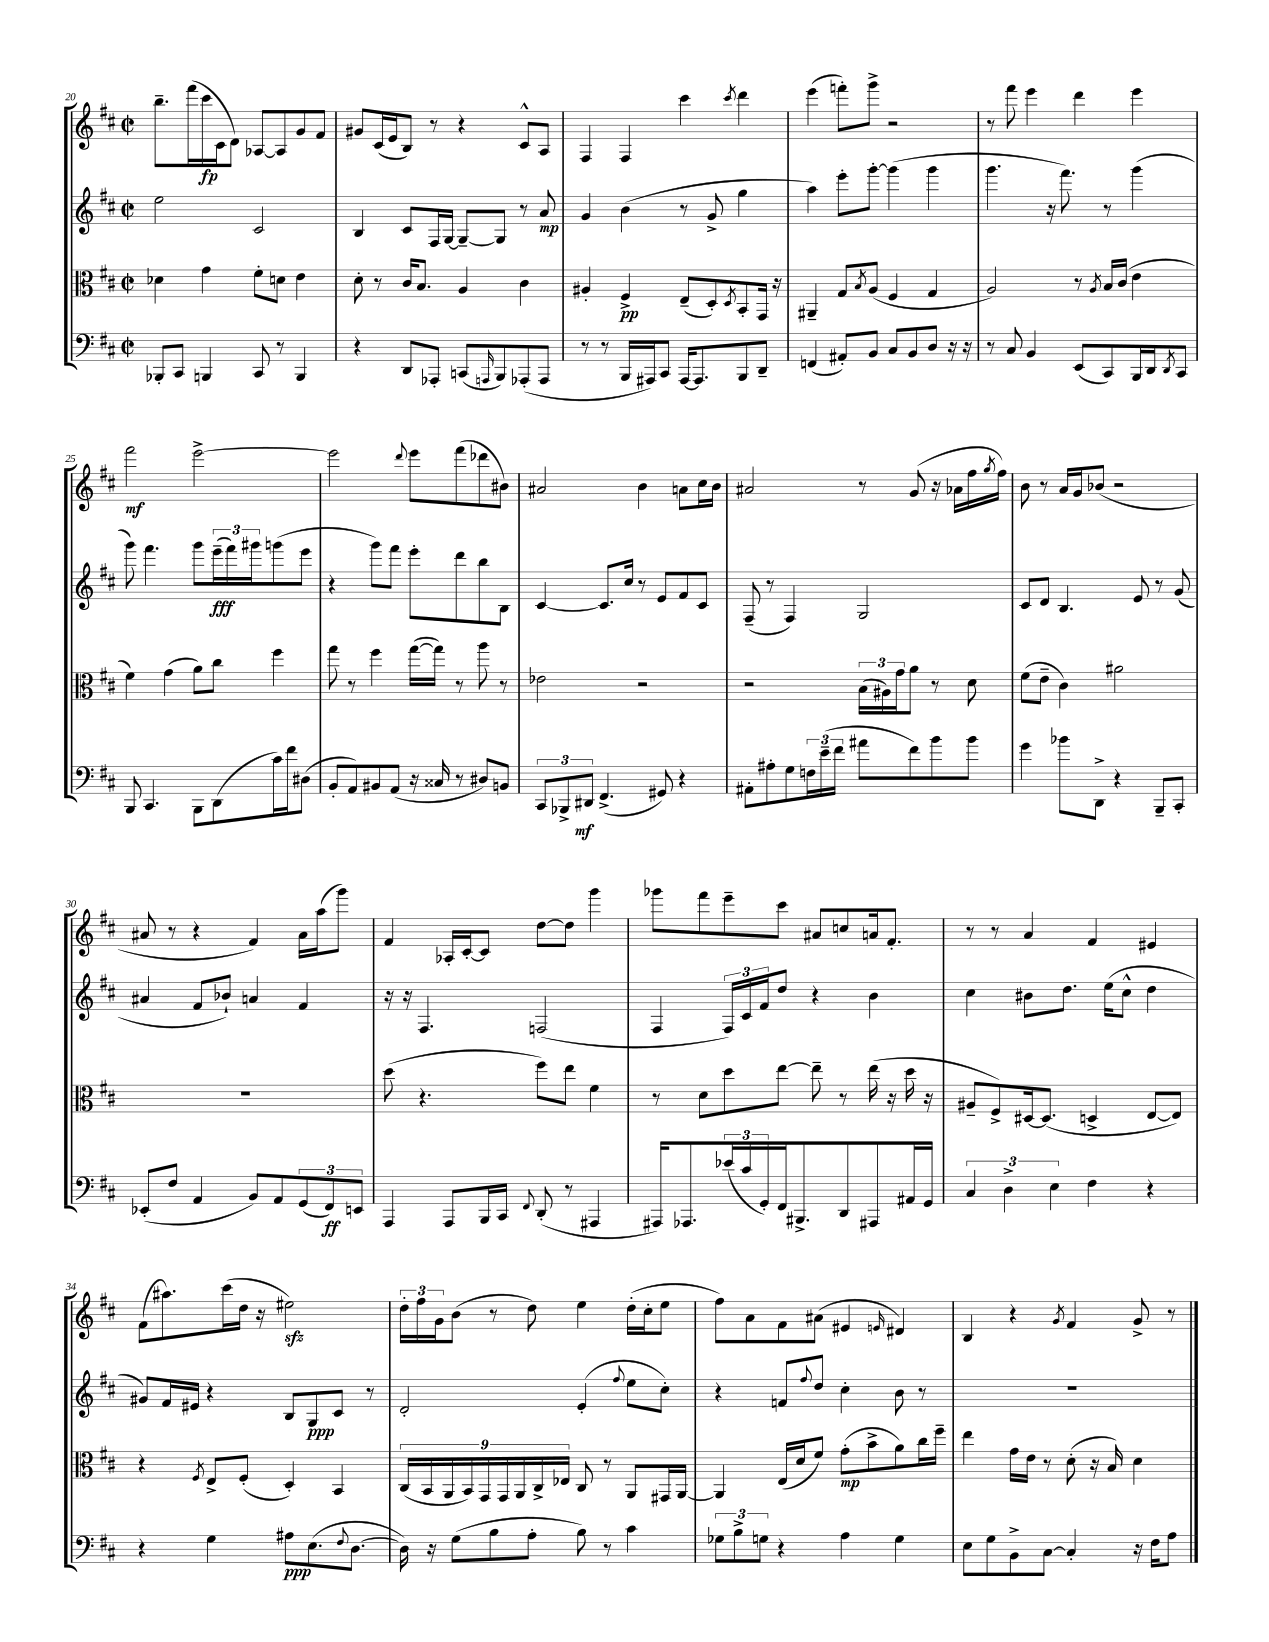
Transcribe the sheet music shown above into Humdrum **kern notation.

**kern	**dynam	**kern	**dynam	**kern	**dynam	**kern	**dynam
*part4	*part4	*part3	*part3	*part2	*part2	*part1	*part1
*staff4	*staff4	*staff3	*staff3	*staff2	*staff2	*staff1	*staff1
*clefF4	*	*clefC3	*	*clefG2	*	*clefG2	*
*k[f#c#]	*	*k[f#c#]	*	*k[f#c#]	*	*k[f#c#]	*
*M2/2	*	*M2/2	*	*M2/2	*	*M2/2	*
*met(c|)	*	*met(c|)	*	*met(c|)	*	*met(c|)	*
=20	=20	=20	=20	=20	=20	=20	=20
8BBB-X'/L	.	4d-X\	.	2ee\	.	8.bb~\L	.
8CC#/J	.	.	.	.	.	.	.
.	.	.	.	.	.	(16fff#\L	.
4BBBn/	.	4g\	.	.	.	16ccc#\	fp
.	.	.	.	.	.	16c#\J	.
.	.	.	.	.	.	8d\J)	.
8CC#/	.	8f#'\L	.	2c#/	.	[8A-X/L	.
8r	.	8dn\J	.	.	.	8A-/]	.
4BBB/	.	4e\	.	.	.	8g/	.
.	.	.	.	.	.	8f#/J	.
=21	=21	=21	=21	=21	=21	=21	=21
4r	.	8d'\	.	4B/	.	8g#X/L	.
.	.	8r	.	.	.	(16c#/L	.
.	.	.	.	.	.	16e/J	.
8DD/L	.	16c#/KL	.	8c#/L	.	8B/J)	.
.	.	8.B/J	.	.	.	.	.
8AAA-X'/J	.	.	.	16F#/L	.	8r	.
.	.	.	.	[16G/JJ	.	.	.
(8CCn/L	.	4A/	.	8G~/L_	.	4r	.
16qqAAAn/	.	.	.	.	.	.	.
8BBB/)	.	.	.	8G/J]	.	.	.
(8AAA-X'/	.	4c#\	.	8r	.	8c#^^/L	.
8AAA-/J	.	.	.	8a/	mp	8A/J	.
=22	=22	=22	=22	=22	=22	=22	=22
8r	.	4A#X'/	.	4g/	.	4F#/	.
8r	.	.	.	.	.	.	.
16BBB/LL	.	4F#^/	pp	(4b\	.	4F#/	.
16AAA#X/J)	.	.	.	.	.	.	.
8CC#/J	.	.	.	.	.	.	.
[16AAA#/KL	.	(8E~/L	.	8r	.	4ccc#\	.
8.AAA#/]	.	.	.	.	.	.	.
.	.	8D'/)	.	8g^/	.	.	.
.	.	8qD/	.	.	.	8qccc#/	.
8BBB/	.	8BB'/	.	4gg\	.	4ddd\	.
8DD~/J	.	16GG/Jk	.	.	.	.	.
.	.	16r	.	.	.	.	.
=23	=23	=23	=23	=23	=23	=23	=23
(4FFn/	.	4AA#X~/	.	4aa\)	.	(4eee\	.
8AA#X'/L)	.	8G/L	.	8eee'\L	.	8fffn'\L)	.
.	.	8qB/	.	.	.	.	.
8BB/J	.	(8A/J	.	[8ggg'\J	.	8ggg^\J	.
8C#/L	.	4F#/	.	(4ggg\]	.	2r	.
8BB/	.	.	.	.	.	.	.
8D/J	.	4G/	.	4ggg\	.	.	.
16r	.	.	.	.	.	.	.
16r	.	.	.	.	.	.	.
=24	=24	=24	=24	=24	=24	=24	=24
8r	.	2A/)	.	4.ggg\	.	8r	.
8C#/	.	.	.	.	.	8fff#\	.
4BB/	.	.	.	.	.	4eee\	.
.	.	.	.	16r	.	.	.
.	.	.	.	8.fff#\)	.	.	.
(8EE/L	.	8r	.	.	.	4ddd\	.
.	.	8qA/	.	.	.	.	.
8CC#/)	.	16B/LL	.	8r	.	.	.
.	.	(16c#/JJ	.	.	.	.	.
16BBB/L	.	4e\	.	(4ggg\	.	4eee\	.
16DD/J	.	.	.	.	.	.	.
8qDD/	.	.	.	.	.	.	.
8CC#/J	.	.	.	.	.	.	.
!!LO:LB:g=z
=25	=25	=25	=25	=25	=25	=25	=25
8BBB/	.	4f#\)	.	8ggg\)	.	2fff#\	mf
4.CC#/	.	.	.	4.fff#\	.	.	.
.	.	(4g\	.	.	.	.	.
8BBB\L	.	8a\L)	.	8ggg\L	.	[2eee^\	.
(8DD\	.	8cc#\J	.	(24eee~\L	fff	.	.
.	.	.	.	24fff#\)	.	.	.
.	.	.	.	24ggg#X\J	.	.	.
16c#\L)	.	4ff#\	.	(8gggn\	.	.	.
16f#\J	.	.	.	.	.	.	.
(8D#X\J	.	.	.	8eee\J	.	.	.
=26	=26	=26	=26	=26	=26	=26	=26
8BB'/L	.	8gg\	.	4r	.	2eee\]	.
8AA/)	.	8r	.	.	.	.	.
8BB#X/	.	4ff#\	.	8ggg\L)	.	.	.
(8AA/J	.	.	.	8fff#\J	.	.	.
.	.	.	.	.	.	8qqddd/	.
16r	.	([16gg\LL	.	8eee'\L	.	8eee\L	.
16C##X/	.	16gg\JJ])	.	.	.	.	.
8r	.	8r	.	8ddd\	.	(8fff#\	.
8D#X/L)	.	8aa\	.	8bb\	.	8ddd-X\	.
8BBn/J	.	8r	.	8B\J	.	8b#X\J)	.
=27	=27	=27	=27	=27	=27	=27	=27
12CC#/L	.	2e-X\	.	[4c#/	.	2a#X/	.
12BBB-X^/	.	.	.	.	.	.	.
12DD#X/J	mf	.	.	.	.	.	.
(4.FF#^/	.	.	.	8.c#/L]	.	.	.
.	.	.	.	16cc#/Jk	.	.	.
.	.	2r	.	8r	.	4b\	.
8GG#X/)	.	.	.	8e/L	.	.	.
4r	.	.	.	8f#/	.	8an\L	.
.	.	.	.	8c#/J	.	16cc#\L	.
.	.	.	.	.	.	16b\JJ	.
=28	=28	=28	=28	=28	=28	=28	=28
8AA#X'\L	.	2r	.	(8F#~/	.	2a#X/	.
8A#X'\	.	.	.	8r	.	.	.
8G\	.	.	.	4F#/)	.	.	.
24Fn\L	.	.	.	.	.	.	.
(24e~\	.	.	.	.	.	.	.
24f#\JJ	.	.	.	.	.	.	.
8a#X\L	.	(24B\LL	.	2G/	.	8r	.
.	.	24A#X\)	.	.	.	.	.
.	.	24g\J	.	.	.	.	.
8f#\)	.	8a\J	.	.	.	(8g/	.
8b\	.	8r	.	.	.	16r	.
.	.	.	.	.	.	16a-X\LL	.
8b\J	.	8d\	.	.	.	16ff#\	.
.	.	.	.	.	.	8qgg/	.
.	.	.	.	.	.	16ff#\JJ)	.
=29	=29	=29	=29	=29	=29	=29	=29
4g\	.	(8f#\L	.	8c#/L	.	8b\	.
.	.	8e~\J	.	8d/J	.	8r	.
8b-X\L	.	4c#\)	.	4.B/	.	16a/LL	.
.	.	.	.	.	.	16g/J	.
8DD^\J	.	.	.	.	.	(8b-X/J	.
4r	.	2a#X\	.	.	.	2r	.
.	.	.	.	8e/	.	.	.
8BBB~/L	.	.	.	8r	.	.	.
8CC#'/J	.	.	.	(8g/	.	.	.
!!LO:LB:g=z
=30	=30	=30	=30	=30	=30	=30	=30
(8EE-X'/L	.	1r	.	4a#X/	.	8a#X/	.
8F#/J	.	.	.	.	.	8r	.
4AA/	.	.	.	8f#/L	.	4r	.
.	.	.	.	8b-X`/J)	.	.	.
8BB/L)	.	.	.	4an/	.	4f#/)	.
8AA/	.	.	.	.	.	.	.
(12GG/	.	.	.	4f#/	.	16a#\LL	.
.	.	.	.	.	.	(16aa\J	.
12FF#/)	ff	.	.	.	.	.	.
.	.	.	.	.	.	8ggg\J)	.
12EEn/J	.	.	.	.	.	.	.
=31	=31	=31	=31	=31	=31	=31	=31
4AAA/	.	(8dd\	.	16r	.	4f#/	.
.	.	.	.	16r	.	.	.
.	.	4.r	.	4.F#/	.	.	.
8AAA/L	.	.	.	.	.	16A-X'/LL	.
.	.	.	.	.	.	[16c#'/J	.
16BBB/L	.	.	.	.	.	8c#/J]	.
16CC#/JJ	.	.	.	.	.	.	.
8qqFF#/	.	.	.	.	.	.	.
(8DD'/	.	8ff#\L)	.	(2Fn/	.	[8dd\L	.
8r	.	8ee\J	.	.	.	8dd\J]	.
4AAA#X/	.	4f#\	.	.	.	4ggg\	.
=32	=32	=32	=32	=32	=32	=32	=32
16AAA#X/KL)	.	8r	.	4F#/	.	8ggg-X\L	.
8.AAA-X/	.	.	.	.	.	.	.
.	.	8d\L	.	.	.	8fff#\	.
(24e-X/L	.	8dd\	.	24F#/LL)	.	8eee~\	.
24c#/	.	.	.	24c#/	.	.	.
24GG'/)	.	.	.	24f#/J	.	.	.
16FF#/J	.	[8ee\J	.	8dd/J	.	8ccc#\J	.
8.BBB#X^/	.	.	.	.	.	.	.
.	.	8ee~\]	.	4r	.	8a#X/L	.
8DD/	.	8r	.	.	.	8ccn/	.
8AAA#X/	.	(16ee\	.	4b\	.	16an/k	.
.	.	16r	.	.	.	8.f#'/J	.
16AA#X/L	.	16dd\	.	.	.	.	.
16GG/JJ	.	16r	.	.	.	.	.
=33	=33	=33	=33	=33	=33	=33	=33
6C#/	.	8A#X~/L	.	4cc#\	.	8r	.
.	.	8F#^/)	.	.	.	8r	.
6D^\	.	.	.	.	.	.	.
.	.	[16D#X/k	.	8b#X\L	.	4a/	.
.	.	(8.D#/J]	.	.	.	.	.
6E\	.	.	.	.	.	.	.
.	.	.	.	8.dd\J	.	.	.
4F#\	.	4Dn^/	.	.	.	4f#/	.
.	.	.	.	(16ee\KL	.	.	.
.	.	.	.	8cc#^^\J	.	.	.
4r	.	[8E/L	.	4dd\	.	4e#X/	.
.	.	8E/J])	.	.	.	.	.
!!LO:LB:g=z
=34	=34	=34	=34	=34	=34	=34	=34
4r	.	4r	.	8g#X/L)	.	(8f#\L	.
.	.	.	.	16f#/L	.	8.aa#X\)	.
.	.	.	.	16e#X/JJ	.	.	.
.	.	8qF#/	.	.	.	.	.
4G\	.	8E^/L	.	4r	.	.	.
.	.	.	.	.	.	(16ccc#\L	.
.	.	(8F#'/J	.	.	.	16dd\JJ	.
.	.	.	.	.	.	16r	.
8A#X\L	ppp	4D'/)	.	8B/L	.	2ee#Xzz\)	.
(8.E\	.	.	.	8G/	ppp	.	.
.	.	4BB/	.	8c#/J	.	.	.
8qqF#/	.	.	.	.	.	.	.
[8.D\J	.	.	.	.	.	.	.
.	.	.	.	8r	.	.	.
=35	=35	=35	=35	=35	=35	=35	=35
16D\])	.	(18C#/LL	.	2d'/	.	24dd'\LL	.
.	.	.	.	.	.	24ff#\	.
.	.	18BB/	.	.	.	.	.
16r	.	.	.	.	.	.	.
.	.	.	.	.	.	24g\J	.
.	.	18AA/	.	.	.	.	.
(8G\L	.	.	.	.	.	(8b\J	.
.	.	18BB/)	.	.	.	.	.
.	.	18GG/	.	.	.	.	.
8B\	.	.	.	.	.	8r	.
.	.	18GG/	.	.	.	.	.
.	.	18AA/	.	.	.	.	.
8A'\J	.	.	.	.	.	8dd\)	.
.	.	18C#^/	.	.	.	.	.
.	.	18E-X/JJ	.	.	.	.	.
8B\)	.	8C#/	.	(4e'/	.	4ee\	.
8r	.	8r	.	.	.	.	.
.	.	.	.	8qqff#/	.	.	.
4c#\	.	8AA/L	.	8ee\L	.	(16dd'\LL	.
.	.	.	.	.	.	16cc#'\J	.
.	.	16GG#X/L	.	8cc#'\J)	.	8ee\J	.
.	.	[16AA/JJ	.	.	.	.	.
=36	=36	=36	=36	=36	=36	=36	=36
12G-X\L	.	4AA/]	.	4r	.	8ff#\L)	.
12B^\	.	.	.	.	.	.	.
.	.	.	.	.	.	8a\	.
12Gn\J	.	.	.	.	.	.	.
4r	.	(16E/LL	.	8fn/L	.	8f#\	.
.	.	16d/J	.	.	.	.	.
.	.	.	.	8qqff#/	.	.	.
.	.	8f#/J)	.	8dd/J	.	(8a#X\J	.
4A\	.	(8g'\L	mp	4cc#'\	.	4e#X/	.
.	.	8b^\	.	.	.	.	.
.	.	.	.	.	.	16qqen/	.
4G\	.	8a\)	.	8b\	.	4d#X/)	.
.	.	16cc#\L	.	8r	.	.	.
.	.	16ff#~\JJ	.	.	.	.	.
=37	=37	=37	=37	=37	=37	=37	=37
8E\L	.	4ee\	.	1r	.	4B/	.
8G\	.	.	.	.	.	.	.
8BB^\	.	16g\LL	.	.	.	4r	.
.	.	16e\JJ	.	.	.	.	.
[8C#\J	.	8r	.	.	.	.	.
.	.	.	.	.	.	8qg/	.
4C#'/]	.	(8d'\	.	.	.	4f#/	.
.	.	16r	.	.	.	.	.
.	.	16B/)	.	.	.	.	.
16r	.	4d\	.	.	.	8g^/	.
16F#\KL	.	.	.	.	.	.	.
8A\J	.	.	.	.	.	8r	.
==	==	==	==	==	==	==	==
*-	*-	*-	*-	*-	*-	*-	*-
